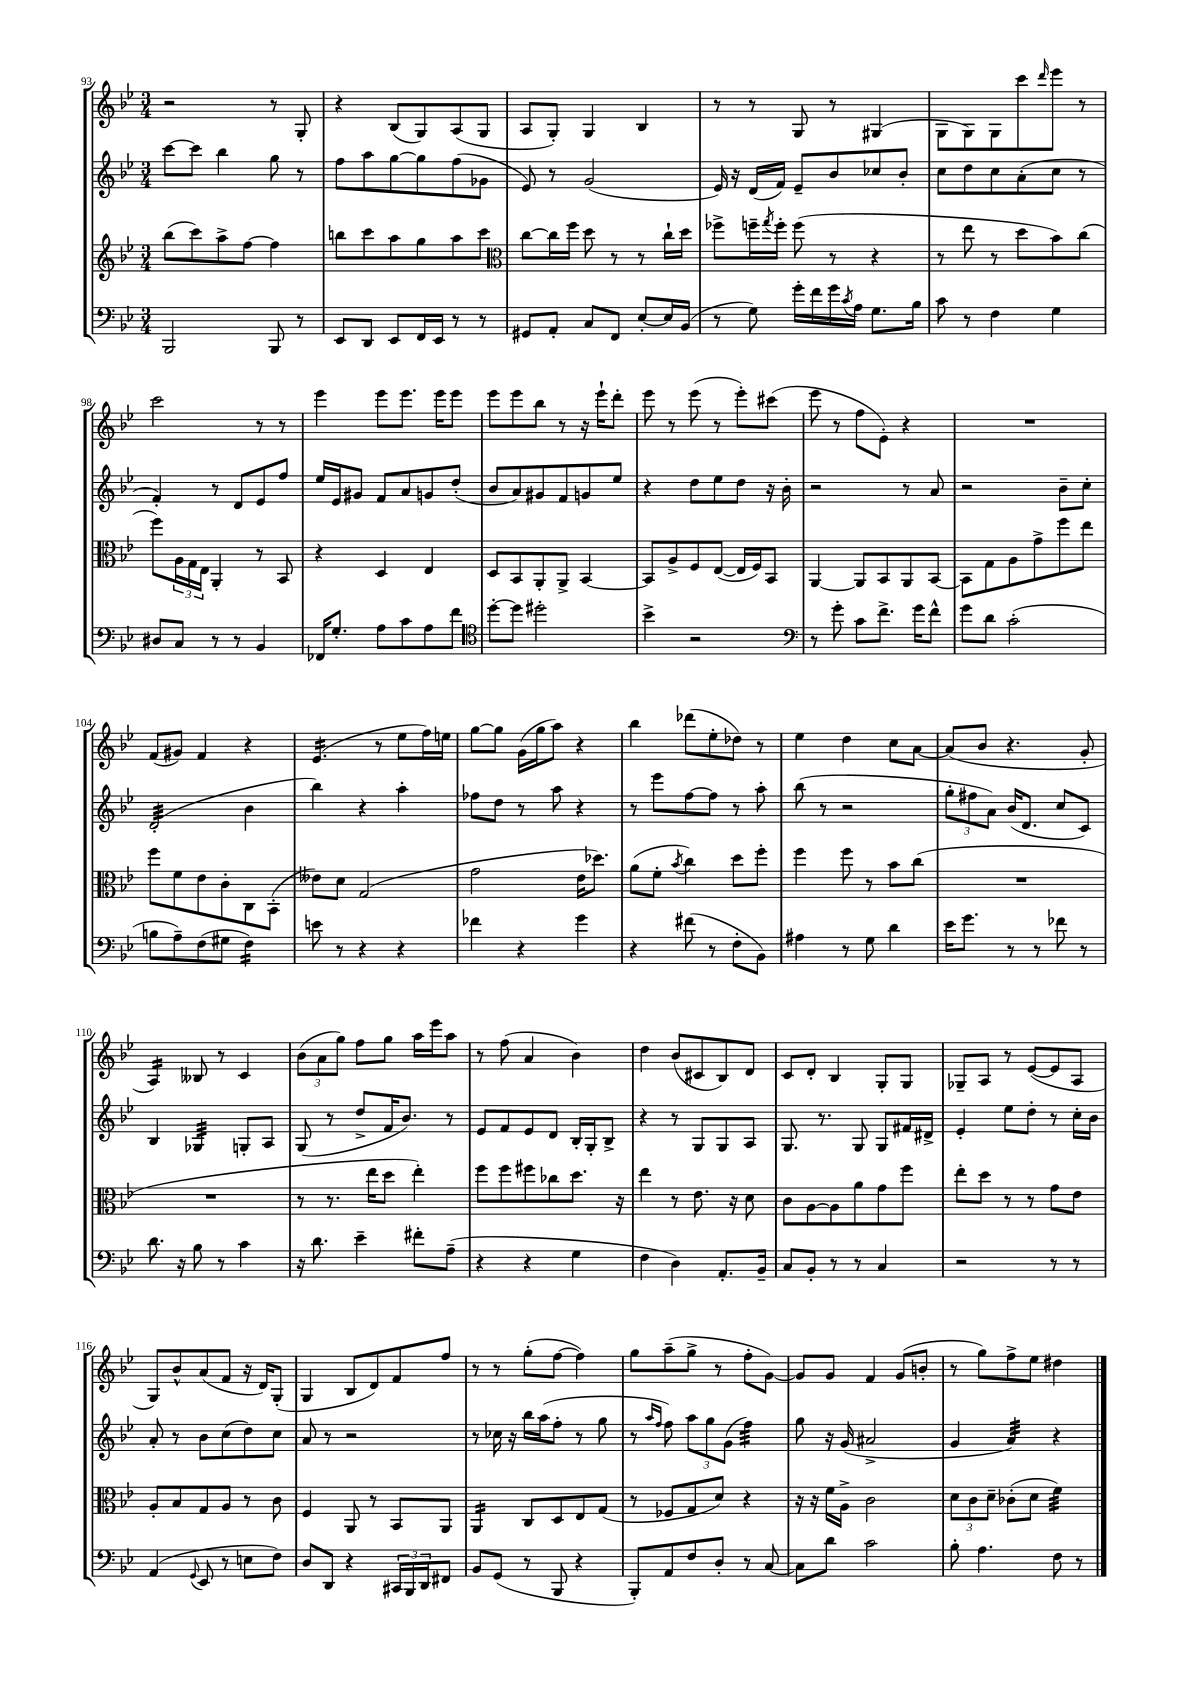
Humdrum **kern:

**kern	**kern	**kern	**kern
*staff4	*staff3	*staff2	*staff1
*clefF4	*clefG2	*clefG2	*clefG2
*k[b-e-]	*k[b-e-]	*k[b-e-]	*k[b-e-]
*M3/4	*M3/4	*M3/4	*M3/4
2BBB-/	(8bb-\L	[8ccc\L	2r
.	8ccc\)	8ccc\]J	.
.	8aa^\	4bb-\	.
.	[8ff\J	.	.
8BBB-/	4ff\]	8gg\	8r
8r	.	8r	8G'/
=	=	=	=
8EE-/L	8bb\L	8ff\L	4r
8DD/J	8ccc\	8aa\	.
8EE-/L	8aa\	[8gg\	(8B-/L
16FF/L	8gg\	8gg\]	8G/)
16EE-/JJ	.	.	.
8r	8aa\	(8ff\	(8A/
8r	8ccc\J	8g-\J	8G/J
=	=	=	=
*	*clefC3	*	*
8GG#/L	[8cc\L	8e-/)	8A/L
8AA'/J	16cc\]L	8r	8G'/J)
.	16ff\JJ	.	.
8C/L	8dd\	(2g/	4G/
8FF/J	8r	.	.
[8E-'/L	8r	.	4B-/
16E-/]L	16cc`\LL	.	.
(16BB-/JJ	16dd\JJ	.	.
=	=	=	=
8r	8ff-^\L	16e-/)	8r
.	.	16r	.
8G\)	16ff~\L	(16d/LL	8r
.	8qgg/	.	.
.	16ff'\JJ	16f/JJ)	.
16g'\LL	(8ff\	8e-~/L	8G/
16f\	.	.	.
16g\	8r	8b-/	8r
8qc/	.	.	.
16A\JJ	.	.	.
8.G\L	4r	8cc-/	(4G#/
.	.	8b-'/J	.
16B-\Jk	.	.	.
=	=	=	=
8c\	8r	8cc\L	8G\L
8r	8ee-\	8dd\	8G\)
4F\	8r	8cc\	8G\
.	8dd\L	(8a'\	8ccc\
.	.	.	16qqddd/
4G\	8b-\)	8cc\J	8eee-\J
.	(8cc\J	8r	8r
=	=	=	=
8D#/L	8ff\L)	4f'/)	2ccc\
8C/J	24A\L	.	.
.	24G\	.	.
.	24E-\JJ	.	.
8r	4AA'/	8r	.
8r	.	8d/L	.
4BB-/	8r	8e-/	8r
.	8BB-/	8ff/J	8r
=	=	=	=
16FF-/LK	4r	16ee-/LL	4eee-\
8.G'/J	.	16e-/J	.
.	.	8g#/J	.
8A\L	4D/	8f/L	8eee-\L
8c\	.	8a/	8.eee-\J
8A\	4E-/	8g/	.
.	.	.	16eee-\LK
8f\J	.	(8dd'/J	8eee-\J
=	=	=	=
*clefC4	*	*	*
[8dd'\L	8D/L	8b-/L	8eee-\L
8dd\]J	8BB-/	8a/)	8eee-\
2dd#'\	8AA'/	8g#/	8bb-\J
.	8AA^/J	8f/	8r
.	[4BB-/	8g/	16r
.	.	.	16eee-`\LK
.	.	8ee-/J	8ddd'\J
=	=	=	=
4b-^\	8BB-/]L	4r	8eee-\
.	8A^/	.	8r
2r	8F/	8dd\L	(8eee-\
.	([8E-/J	8ee-\	8r
.	16E-/]LL	8dd\J	8eee-'\L)
.	16F/J)	.	.
.	8BB-/J	16r	(8ccc#\J
.	.	16b-'\	.
=	=	=	=
*clefF4	*	*	*
8r	[4AA/	2r	8eee-\
8g'\	.	.	8r
8c\L	8AA/]L	.	8ff\L
8.f^\J	8BB-/	.	8e-'\J)
.	8AA/	8r	4r
16g\LK	.	.	.
8f^^\J	[8BB-/J	8a/	.
=	=	=	=
8g\L	8BB-\]L	2r	2.r
8d\J	8G\	.	.
(2c'\	8A\	.	.
.	8g^\	.	.
.	8ff\	8b-~\L	.
.	8ee-\J	8cc'\J	.
=	=	=	=
8B\L	8ff\L	(2d'/	(8f/L
8A~\)	8f\	.	8g#/J)
(8F\	8e-\	.	4f/
8G#\J	8c'\	.	.
4F\)	8C\	4b-\	4r
.	(8BB-'\J	.	.
=	=	=	=
8e\	8e--\L)	4bb-\)	(4.e-/
8r	8d\J	.	.
4r	(2G/	4r	.
.	.	.	8r
4r	.	4aa'\	8ee-\L
.	.	.	16ff\L)
.	.	.	16ee\JJ
=	=	=	=
4f-\	2g\	8ff-\L	[8gg\L
.	.	8dd\J	8gg\]J
4r	.	8r	(16g\LL
.	.	.	16gg\J
.	.	8aa\	8aa\J)
4g\	16e-\LK	4r	4r
.	8.dd-\J)	.	.
=	=	=	=
4r	(8a\L	8r	4bb-\
.	8f'\J	8eee-\L	.
.	8qb-/	.	.
(8f#\	4cc\)	[8ff\	(8ddd-\L
8r	.	8ff\]J	8ee-'\
8F'\L	8dd\L	8r	8dd-\J)
8BB-\J)	8ff'\J	8aa'\	8r
=	=	=	=
4A#\	4ff\	(8bb-\	4ee-\
.	.	8r	.
8r	8ff\	2r	4dd\
8G\	8r	.	.
4d\	8b-\L	.	8cc\L
.	(8cc\J	.	[8a\J
=	=	=	=
16e-\LK	2.r	12gg'\L	(8a/]L
8.g\J	.	.	.
.	.	12ff#\	.
.	.	.	8b-/J
.	.	12a\J)	.
8r	.	(16b-/LK	4.r
.	.	8.d/J	.
8r	.	.	.
8f-\	.	8cc/L	.
8r	.	8c/J)	8g'/
=	=	=	=
8.d\	2.r	4B-/	4A/)
16r	.	.	.
8B-\	.	4G-/	8B--/
8r	.	.	8r
4c\	.	8G'/L	4c/
.	.	8A/J	.
=	=	=	=
16r	8r	(8G/	(12b-\L
8.d\	.	.	.
.	.	.	12a\
.	8.r	8r	.
.	.	.	12gg\J)
4e-~\	.	8dd^/L	8ff\L
.	16ee-\LK	.	.
.	8dd\J	16f/K	8gg\J
.	.	8.b-/J)	.
8f#'\L	4ee-'\)	.	16aa\LL
.	.	.	16eee-\J
(8A~\J	.	8r	8aa\J
=	=	=	=
4r	8ff\L	8e-/L	8r
.	8ff\	8f/	(8ff\
4r	8ff#\	8e-/	4a/
.	8cc-\	8d/J	.
4G\	8.dd\J	16B-'/LL	4b-\)
.	.	16G'/J	.
.	.	8B-^/J	.
.	16r	.	.
=	=	=	=
4F\	4ee-\	4r	4dd\
4D\)	8r	8r	(8b-/L
.	8.e-\	8G/L	8c#/
8.AA'/L	.	8G/	8B-/)
.	16r	.	.
.	8d\	8A/J	8d/J
16BB-~/Jk	.	.	.
=	=	=	=
8C/L	8c\L	8.G/	8c/L
8BB-'/J	[8A\	.	8d'/J
.	.	8.r	.
8r	8A\]	.	4B-/
8r	8a\	8G/	.
4C/	8g\	8G/L	8G'/L
.	8ff\J	16f#/L	8G/J
.	.	16d#^/JJ	.
=	=	=	=
2r	8ee-'\L	4e-'/	8G-~/L
.	8dd\J	.	8A/J
.	8r	8ee-\L	8r
.	8r	8dd'\J	([8e-/L
8r	8g\L	8r	8e-/]
8r	8e-\J	16cc'\LL	8A/J
.	.	16b-\JJ	.
=	=	=	=
(4AA/	8A'/L	8a'/	8G/L)
.	8B-/	8r	8b-^^/
8qqGG/	.	.	.
8EE-/	8G/	8b-\L	(8a/
8r	8A/J	(8cc\	8f/J
8E\L	8r	8dd\)	16r
.	.	.	16d/LK)
8F\J)	8c\	8cc\J	(8G'/J
=	=	=	=
8D/L	4F/	8a/	4G/
8DD/J	.	8r	.
4r	8AA/	2r	8B-/L
.	8r	.	8d/)
24CC#/LL	8BB-/L	.	8f/
24BBB-/	.	.	.
24DD/J	.	.	.
8FF#/J	8AA/J	.	8ff/J
=	=	=	=
8BB-/L	4AA/	8r	8r
(8GG/J	.	16cc-\	8r
.	.	16r	.
8r	8C/L	16bb-\LL	(8gg'\L
.	.	(16aa\J	.
8BBB-/	8D/	8ff'\J	[8ff\J
4r	8E-/	8r	4ff\])
.	(8G/J	8gg\	.
=	=	=	=
8BBB-'/L)	8r	8r	8gg\L
.	.	16qqaa/LL	.
.	.	16qqff/JJ	.
8AA/	8F-/L	8ff\)	(8aa~\
8F/	8G/	12aa\L	8gg^\J
.	.	12gg\	.
8D'/J	8d/J)	.	8r
.	.	(12g\J	.
8r	4r	4ff\)	8ff'\L
[8C/	.	.	[8g\J)
=	=	=	=
8C\]L	16r	8gg\	8g/]L
.	16r	.	.
8d\J	16f\LL	16r	8g/J
.	16A^\JJ	(16g/	.
2c\	2c\	2a#^/	4f/
.	.	.	(8g/L
.	.	.	8b'/J
=	=	=	=
8B-'\	12d\L	4g/	8r
.	12c\	.	.
4.A\	.	.	8gg\L)
.	12d~\J	.	.
.	(8c-'\L	4a/)	8ff^\
.	8d\J	.	8ee-\J
8F\	4f\)	4r	4dd#\
8r	.	.	.
==	==	==	==
*-	*-	*-	*-
